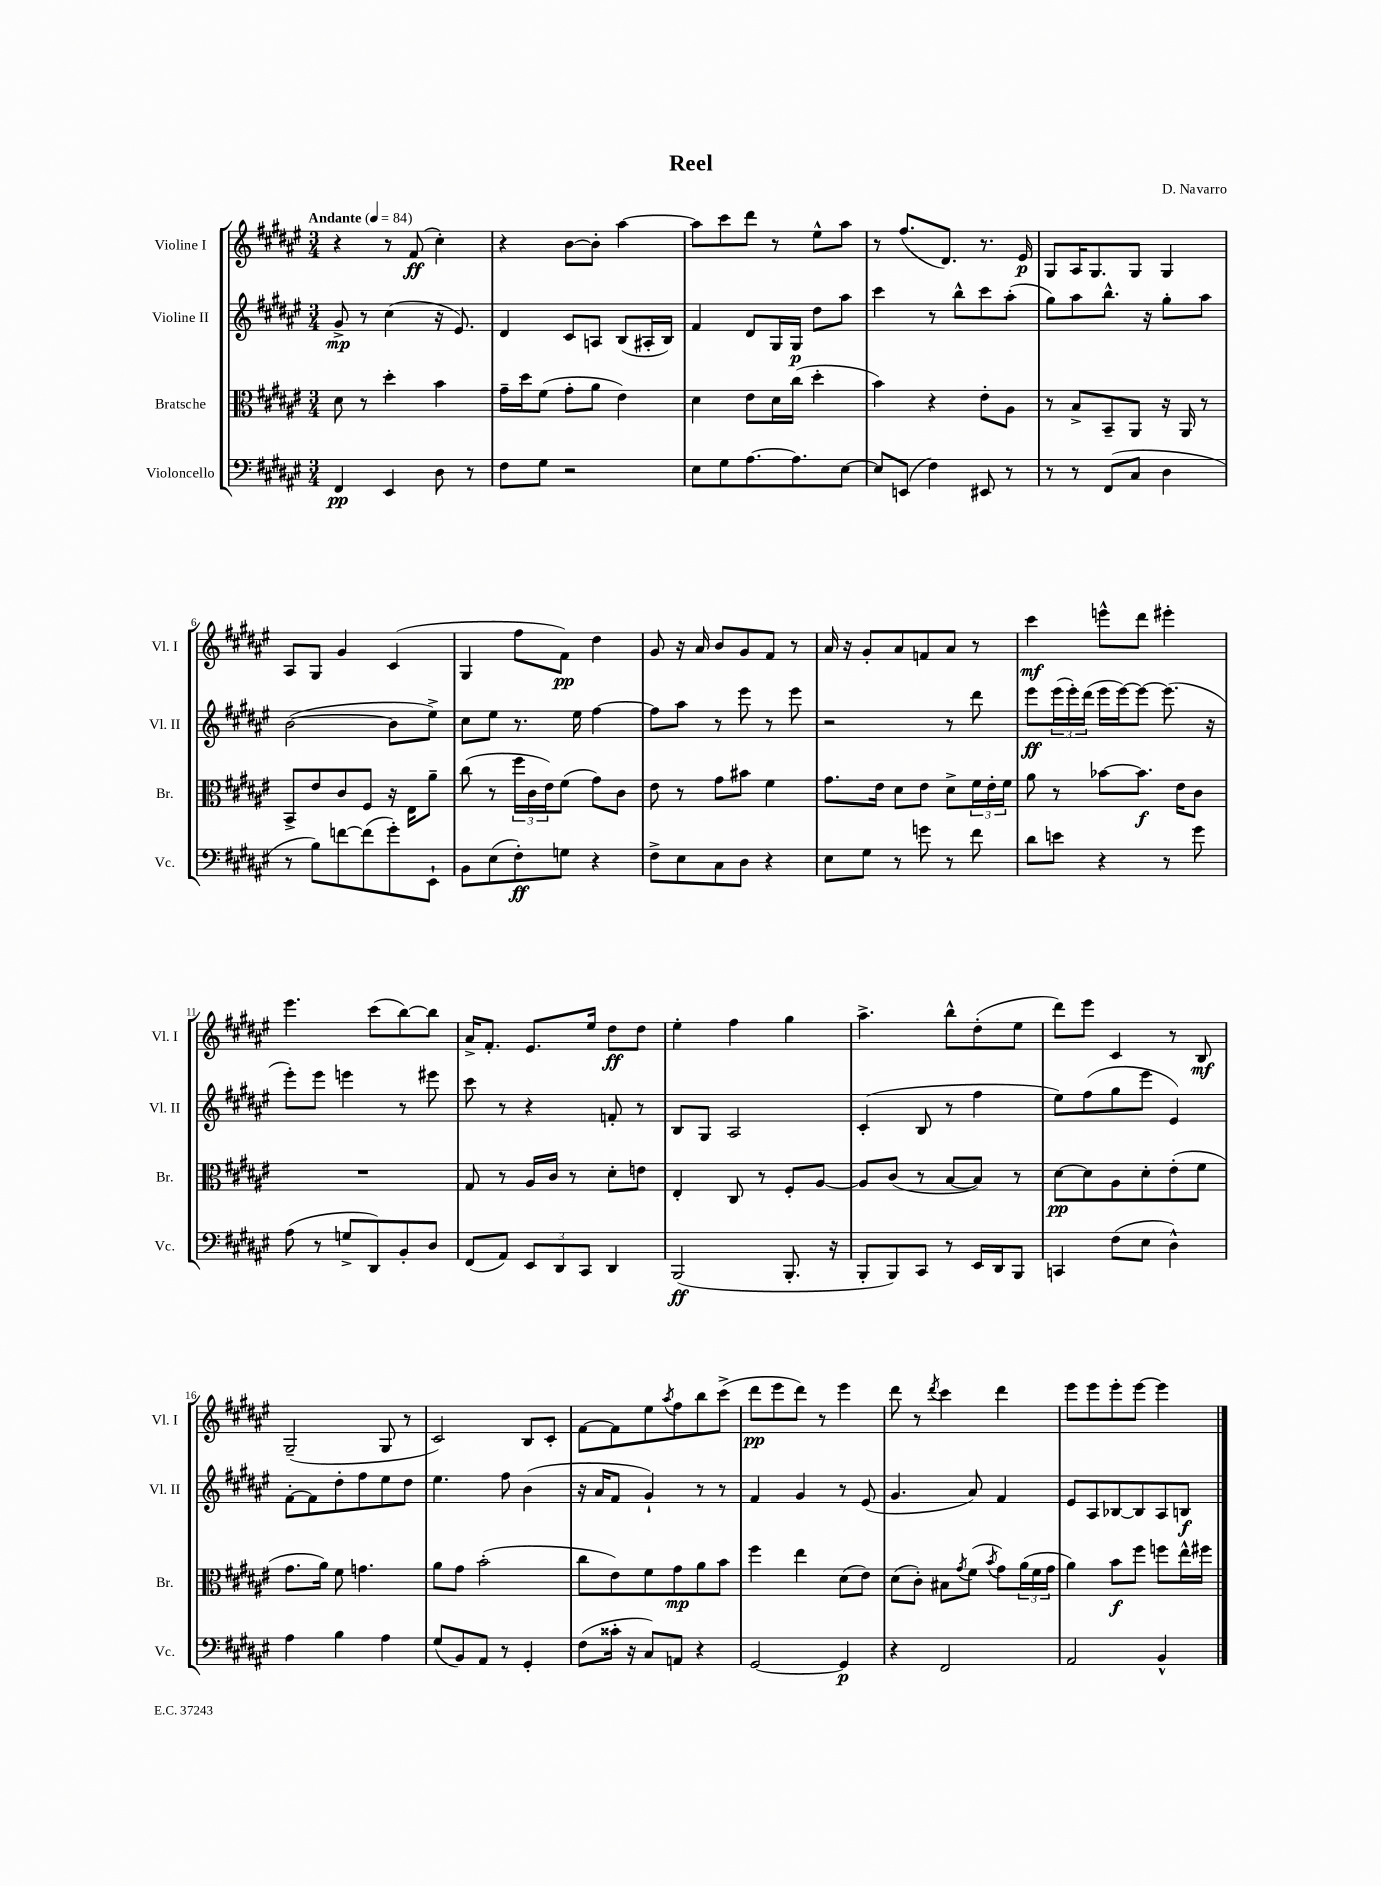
\header { title = "Reel" composer = "D. Navarro" }
<<
\new StaffGroup <<
\new Staff = "s0" \with { instrumentName = "Violine I" shortInstrumentName = "Vl. I" } {
    \clef treble \key fis \major \numericTimeSignature \time 3/4 \tempo "Andante" 4 = 84
    r4 r8 fis'8\ff( cis''4-.) |
    r4 b'8~ b'8-. ais''4~ |
    ais''8 cis'''8 dis'''8 r8 eis''8-^ ais''8 |
    r8 fis''8.( dis'8.) r8. eis'16\p |
    gis8 ais16 gis8. gis8 gis4 |
    ais8 gis8 gis'4 cis'4( |
    gis4 fis''8 fis'8\pp) dis''4 |
    gis'8 r16 ais'16 b'8 gis'8 fis'8 r8 |
    ais'16 r16 gis'8-. ais'8 f'8 ais'8 r8 |
    cis'''4\mf e'''8-^ dis'''8 eis'''4-. |
    eis'''4. cis'''8( b''8~) b''8 |
    ais'16-> fis'8.-. eis'8. eis''16 dis''8\ff dis''8 |
    eis''4-. fis''4 gis''4 |
    ais''4.-> b''8-^ dis''8-.( eis''8 |
    dis'''8) eis'''8 cis'4 r8 b8\mf |
    gis2--( gis8 r8 |
    cis'2) b8 cis'8-. |
    fis'8~ fis'8 eis''8 \acciaccatura { ais''8 } fis''8 b''8 cis'''8->( |
    dis'''8\pp eis'''8 dis'''8) r8 eis'''4 |
    dis'''8 r8 \acciaccatura { dis'''8 } cis'''4 dis'''4 |
    eis'''8 eis'''8 eis'''8-. eis'''8~ eis'''4 \bar "|." |
}
\new Staff = "s1" \with { instrumentName = "Violine II" shortInstrumentName = "Vl. II" } {
    \clef treble \key fis \major \numericTimeSignature \time 3/4
    gis'8->\mp r8 cis''4( r16 eis'8.) |
    dis'4 cis'8 a8 b8( ais16-. b16) |
    fis'4 dis'8 gis16 gis16\p dis''8 ais''8 |
    cis'''4 r8 b''8-^ cis'''8 ais''8-.( |
    gis''8) ais''8 b''8.-^ r16 gis''8-. ais''8 |
    b'2~( b'8 eis''8->) |
    cis''8 eis''8 r8. eis''16 fis''4~ |
    fis''8 ais''8 r8 eis'''8 r8 eis'''8 |
    r2 r8 dis'''8 |
    eis'''8\ff \tuplet 3/2 { eis'''16( eis'''16-.) dis'''16( } eis'''16 eis'''16~) eis'''8~ eis'''8.( r16 |
    eis'''8-.) eis'''8 e'''4 r8 eis'''8 |
    cis'''8 r8 r4 f'8-. r8 |
    b8 gis8 ais2 |
    cis'4-.( b8 r8 fis''4 |
    eis''8) fis''8( gis''8 eis'''8 eis'4) |
    fis'8~-. fis'8 dis''8-. fis''8 eis''8 dis''8 |
    eis''4. fis''8 b'4( |
    r16 ais'16 fis'8 gis'4-!) r8 r8 |
    fis'4 gis'4 r8 eis'8( |
    gis'4. ais'8) fis'4 |
    eis'8 ais8 bes8~ bes8 ais8 b8\f \bar "|." |
}
\new Staff = "s2" \with { instrumentName = "Bratsche" shortInstrumentName = "Br." } {
    \clef alto \key fis \major \numericTimeSignature \time 3/4
    dis'8 r8 dis''4-. b'4 |
    gis'16-- dis''16 fis'8( gis'8-. ais'8 eis'4) |
    dis'4 eis'8 dis'16 cis''16( dis''4-. |
    b'4) r4 eis'8-. ais8 |
    r8 b8-> b,8-- ais,8 r16 ais,16 r8 |
    b,8-> eis'8 cis'8 fis8 r16 eis16 ais'8-- |
    cis''8( r8 \tuplet 3/2 { fis''16 cis'16 eis'16) } fis'8( gis'8) cis'8 |
    eis'8 r8 gis'8 bis'8 fis'4 |
    gis'8. eis'16 dis'8 eis'8 dis'8-> \tuplet 3/2 { fis'16 eis'16-. fis'16 } |
    ais'8 r8 bes'8~ bes'8.\f eis'16 cis'8 |
    R2. |
    gis8 r8 ais16 cis'16 r8 dis'8-. e'8 |
    eis4-. cis8 r8 fis8-. ais8~ |
    ais8 cis'8( r8 b8~ b8) r8 |
    dis'8~\pp dis'8 ais8 dis'8-. eis'8-.( fis'8 |
    gis'8. ais'16) fis'8 g'4. |
    ais'8 gis'8 b'2-.( |
    cis''8 eis'8) fis'8 gis'8\mp ais'8 b'8 |
    fis''4 eis''4 dis'8( eis'8) |
    dis'8( cis'8-.) bis8 \acciaccatura { gis'8 } fis'8( \acciaccatura { b'8 } gis'8) \tuplet 3/2 { ais'16( fis'16 gis'16 } |
    ais'4) b'8\f fis''8 f''8 eis''16-^ fis''16 \bar "|." |
}
\new Staff = "s3" \with { instrumentName = "Violoncello" shortInstrumentName = "Vc." } {
    \clef bass \key fis \major \numericTimeSignature \time 3/4
    fis,4\pp eis,4 dis8 r8 |
    fis8 gis8 r2 |
    eis8 gis8 ais8.~ ais8. eis8~ |
    eis8 e,8( fis4) eis,8 r8 |
    r8 r8 fis,8( cis8 dis4 |
    r8 b8) f'8~ f'8( gis'8-.) eis,8-! |
    b,8 eis8( fis8-.\ff) g8 r4 |
    fis8-> eis8 cis8 dis8 r4 |
    eis8 gis8 r8 g'8 r8 fis'8 |
    dis'8 e'8 r4 r8 gis'8 |
    ais8( r8 g8-> dis,8) b,8-. dis8 |
    fis,8( ais,8) \tuplet 3/2 { eis,8 dis,8 cis,8 } dis,4 |
    b,,2\ff( b,,8.-. r16 |
    b,,8-. b,,8) cis,8 r8 eis,16 dis,16 b,,8 |
    c,4 fis8( eis8 dis4-^) |
    ais4 b4 ais4 |
    gis8( b,8) ais,8 r8 gis,4-. |
    fis8( cisis'16-. r16 cis8) a,8 r4 |
    gis,2~ gis,4\p |
    r4 fis,2 |
    ais,2 b,4-^ \bar "|." |
}
>>
>>
